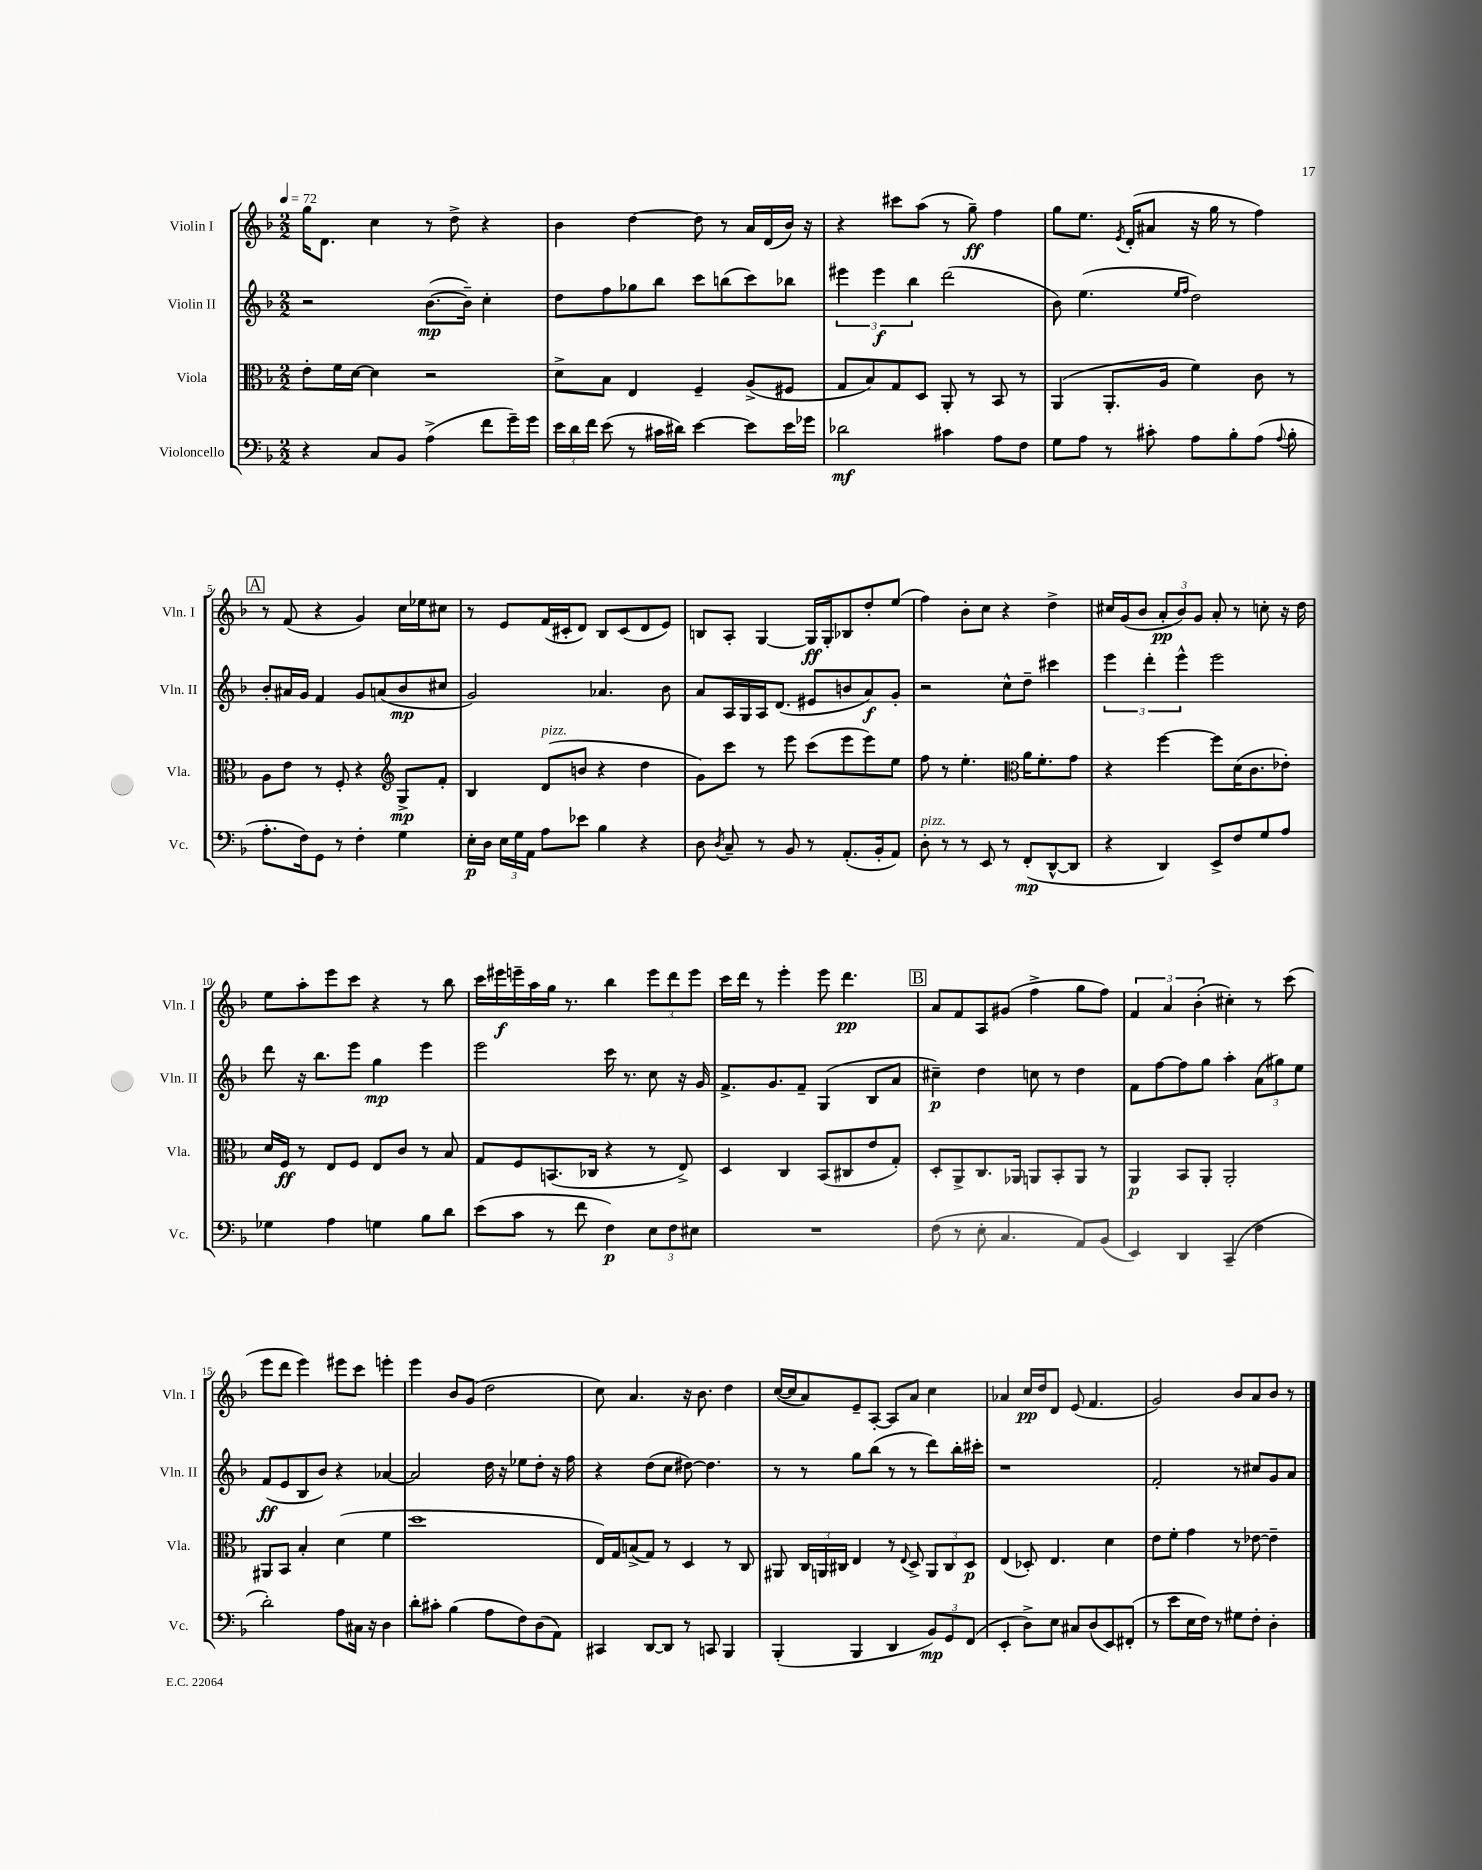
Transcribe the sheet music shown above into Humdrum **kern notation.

**kern	**kern	**kern	**kern
*staff4	*staff3	*staff2	*staff1
*clefF4	*clefC3	*clefG2	*clefG2
*k[b-]	*k[b-]	*k[b-]	*k[b-]
*M2/2	*M2/2	*M2/2	*M2/2
*MM72	*MM72	*MM72	*MM72
4r	8e'\L	2r	16gg\LK
.	.	.	8.d\J
.	16f\L	.	.
.	[16d\JJ	.	.
8C/L	4d\]	.	4cc\
8BB-/J	.	.	.
(4A^\	2r	([8.b-\L	8r
.	.	.	8dd^\
.	.	16b-~\]Jk)	.
8f\L	.	4cc'\	4r
16g~\L)	.	.	.
16g\JJ	.	.	.
=	=	=	=
24e\LL	8d^\L	8dd\L	4b-\
24d\	.	.	.
24f\JJ	.	.	.
(8e\	8B-\J	8ff\	.
8r	4E/	8gg-\	[4dd\
16c#\LL	.	8bb-\J	.
16d#\JJ)	.	.	.
[4e\	4F~/	8ccc\L	8dd\]
.	.	(8bb\	8r
8e\]L	(8A^/L	8ccc\)	16a/LL
.	.	.	(16d/
16e\L	8F#/J	8bb-\J	16b-/JJ)
16g-\JJ	.	.	16r
=	=	=	=
2d-\	8G/L	6eee#\	4r
.	8B-/)	.	.
.	.	6eee#\	.
.	8G/	.	8ccc#\L
.	.	6bb-\	.
.	8D/J	.	(8aa\J
4c#\	8AA'/	(2ddd\	8r
.	8r	.	8gg~\)
8A\L	8BB-/	.	4ff\
8F\J	8r	.	.
=	=	=	=
8G\L	(4AA/	8b-\)	8gg\L
8A\J	.	(4.ee\	8.ee\J
8r	8.AA'/L	.	.
.	.	.	8qe/
.	.	.	(16d'/LK
8c#'\	.	.	8a#/J
.	16A/Jk	.	.
.	.	16qqee/LL	.
.	.	16qqff/JJ	.
8A\L	4f\)	2dd\)	16r
.	.	.	16gg\
8B-'\	.	.	8r
(8A\J	8c\	.	4ff\)
8qqA/	.	.	.
8B-'\	8r	.	.
=	=	=	=
8.A'\L	8A\L	8b-'/L	8r
.	8e\J	16a#/L	(8f/
16F\k)	.	16g/JJ	.
8GG\J	8r	4f/	4r
8r	8F'/	.	.
4F'\	4r	8g/L	4g/)
.	.	(8a/	.
*	*clefG2	*	*
4G\	8G^/L	8b-/	16cc\LL
.	.	.	16ee-\J
.	8f'/J	8cc#/J	8cc#\J
=	=	=	=
16E'\LL	4B-/	2g/)	8r
16D\JJ	.	.	.
24E\LL	.	.	8e/L
24G\	.	.	.
24AA\JJ	.	.	.
8A\L	(8d/L	.	(16f/L
.	.	.	16c#'/J
8e-\J	8b/J	.	8d/J)
4B-\	4r	4.a-/	8B-/L
.	.	.	(8c#/
4r	4dd\	.	8d/
.	.	8b-\	8e/J)
=	=	=	=
8D\	8g\L)	8a/L	8B/L
8qD/	.	.	.
8C~/	8ccc\J	16A/L	8A'/J
.	.	16G/	.
8r	8r	16A/J	[4G/
.	.	(8.d/J	.
8BB-/	8eee\	.	.
8r	(8ccc\L	8e#/L	16G/]LL
.	.	.	16G'/J
(8.AA'/L	8eee\	8b/	8B-/
.	8eee\)	8a/)	8dd'/
16BB-'/k	.	.	.
8AA/J)	8ee\J	8g'/J	(8ee/J
=	=	=	=
8D'\	8ff\	2r	4ff\)
8r	8r	.	.
8r	4.ee'\	.	8b-'\L
8EE/	.	.	8cc\J
8r	.	8cc^^\L	4r
*	*clefC3	*	*
(8FF'/L	16a\LK	8dd~\J	.
.	8.f'\	.	.
[8DD^^/	.	4ccc#\	4dd^\
8DD/]J	8g\J	.	.
=	=	=	=
4r	4r	6eee\	16cc#/LL
.	.	.	(16g/J
.	.	.	8b-/J
.	.	6ddd'\	.
4DD/)	[4ff\	.	12a'/L
.	.	6eee^^\	12b-/)
.	.	.	12g/J
8EE^/L	8ff\]L	2eee\	8a'/
8F/	(16d\K	.	8r
.	8.c\	.	.
8G/	.	.	8cc'\
8A/J	8e-'\J)	.	16r
.	.	.	16dd\
=	=	=	=
4G-\	16d/LL	8ddd\	8ee\L
.	16F/JJ	.	.
.	8r	16r	8aa'\
.	.	8.bb-\L	.
4A\	8E/L	.	8eee\
.	8F/J	8eee\J	8ccc\J
4G\	8E/L	4gg\	4r
.	8c/J	.	.
8B-\L	8r	4eee\	8r
8d\J	8B-/	.	8bb-\
=	=	=	=
(8e\L	8G/L	2eee\	16ccc\LL
.	.	.	16eee#\
8c\J	8F/	.	16eee~\
.	.	.	16aa\
8r	(8.BB/	.	16gg\JJ
.	.	.	8.r
8f\	.	.	.
.	16C-/Jk	.	.
4F\)	4r	16ccc\	4bb-\
.	.	8.r	.
12E\L	8r	8cc\	12eee\L
12F\	.	.	12ddd\
.	8E^/)	16r	.
12E#\J	.	.	12eee\J
.	.	16g/	.
=	=	=	=
1r	4D/	8.f^/L	16ccc\LL
.	.	.	16ddd\JJ
.	.	.	8r
.	.	8.g/	.
.	4C/	.	4eee'\
.	.	8f~/J	.
.	(8BB-/L	(4G/	8eee\
.	8C#/	.	4.ddd\
.	8e/	8B-/L	.
.	8G'/J)	8a/J	.
=	=	=	=
(8F\	8D'/L	4cc#~\)	8a/L
8r	8AA^/	.	8f/
8E'\	8.C/	4dd\	8A/
4.C/	.	.	(8g#/J
.	16AA-/Jk	.	.
.	8AA/L	8cc\	4ff^\
.	8BB-'/	8r	.
8AA/L)	8AA/J	4dd\	8gg\L
(8BB-/J	8r	.	8ff\J)
=	=	=	=
4EE/)	4AA/	8f\L	6f/
.	.	[8ff\	.
.	.	.	6a/
4DD/	8BB-/L	8ff\]	.
.	.	.	(6b-'\
.	8AA'/J	8gg\J	.
(4CC~/	2AA'/	4aa'\	4cc#'\)
4F\	.	(12a\L	8r
.	.	12gg#\)	.
.	.	.	(8ccc\
.	.	12ee\J	.
=	=	=	=
2d'\)	8AA#/L	(8f/L	8eee\L
.	8BB-/J	8e/	8ddd\J
.	4B-'/	8B-/	4eee\)
.	.	8b-/J)	.
8A\L	(4d\	4r	8eee#\L
16C#\Jk	.	.	8ccc\J
16r	.	.	.
4D\	4f\	[4a-/	4eee'\
=	=	=	=
8d'\L	1dd	2a-/]	4eee\
8c#'\J	.	.	.
(4B-\	.	.	8b-/L
.	.	.	(8g/J
8A\L	.	16dd\	2dd\
.	.	16r	.
8F\)	.	8ee-\L	.
(8D\	.	8dd'\J	.
8AA\J)	.	16r	.
.	.	16ff\	.
=	=	=	=
4CC#/	16E/LL)	4r	8cc\)
.	16G/J	.	.
.	(8B^/	.	4.a/
[8DD/L	8G/J)	(8dd\L	.
8DD/]J	8r	8cc\J	.
8r	4D/	[8dd#\)	16r
.	.	.	8.b-\
8CC/	.	4.dd#\]	.
4BBB-/	8r	.	4dd\
.	8C/	.	.
=	=	=	=
(4BBB-'/	8AA#/	8r	([16cc/LL
.	.	.	16cc/]J
.	24C/LL	8r	8a/)
.	24AA/	.	.
.	24C#/JJ	.	.
4BBB-/	4E/	8gg\L	8e~/
.	.	(8bb-\J	[8A'/J
4DD/	8r	8r	8A/]L
.	8qqE/	.	.
.	8D^/	8r	8a/J
12BB-/L)	12AA/L	8ddd\L)	4cc\
12GG/	12C#/	.	.
.	.	16bb-'\L	.
(12FF/J	12D/J	.	.
.	.	16ccc#'\JJ	.
=	=	=	=
4EE'/	(4E/	1r	4a-/
8D^\L)	8D-'/)	.	16cc/LL
.	.	.	16dd/J
8E\J	4.E/	.	8d/J
8C#/L	.	.	(8e/
(8D/	.	.	4.f/
8EE/)	4d\	.	.
(8FF#'/J	.	.	.
=	=	=	=
8r	8e\L	2f'/	2g/)
8e\L	8f'\J	.	.
16E\L	4g\	.	.
16F\JJ)	.	.	.
8r	.	.	.
8G#\L	8r	8r	8b-/L
8F'\J	[8e-\	8cc#/L	8a/
4D'\	4e-~\]	8g/	8b-/J
.	.	8a/J	8r
==	==	==	==
*-	*-	*-	*-
